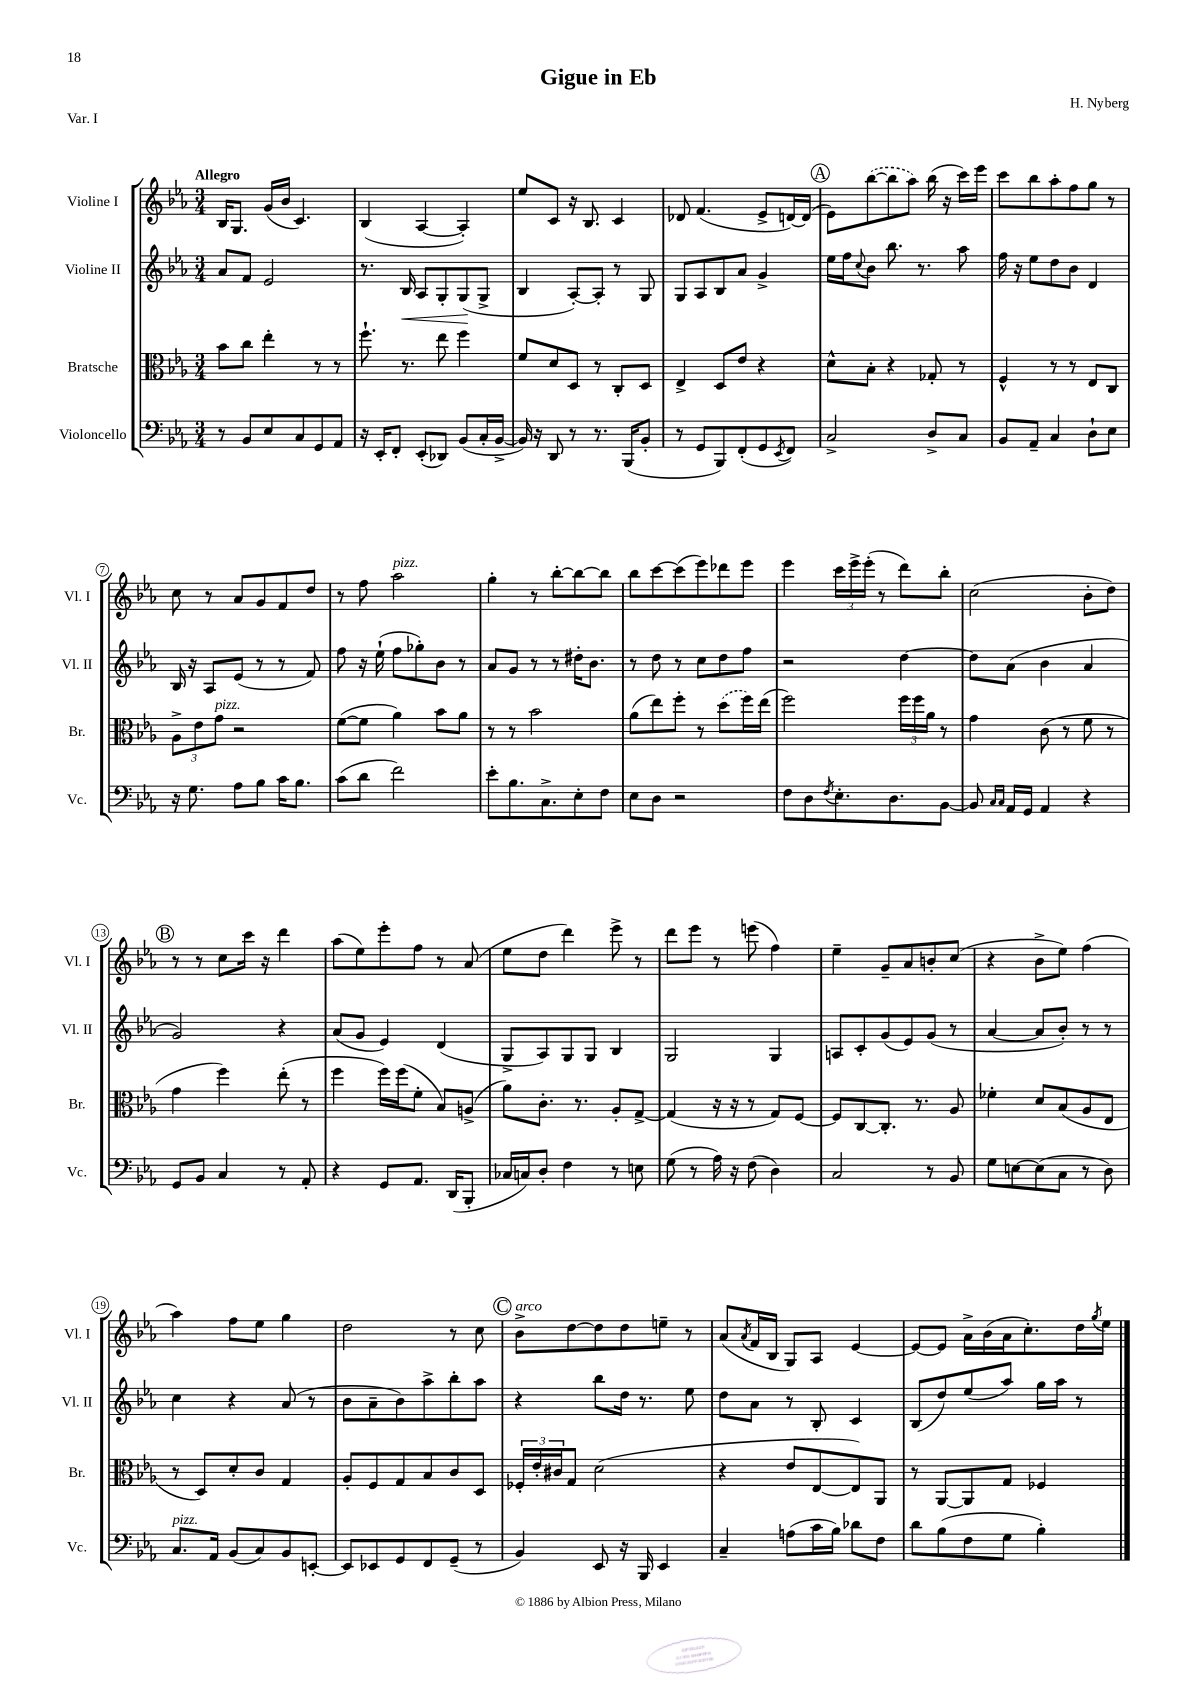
\header { title = "Gigue in Eb" composer = "H. Nyberg" piece = "Var. I" }
<<
\new StaffGroup <<
\new Staff = "s0" \with { instrumentName = "Violine I" shortInstrumentName = "Vl. I" } {
    \clef treble \key ees \major \numericTimeSignature \time 3/4 \tempo "Allegro"
    bes16 g8. g'16( bes'16 c'4.) |
    bes4( aes4~ aes4-.) |
    ees''8 c'8 r16 bes8. c'4 |
    des'8 f'4.( ees'8-> d'16~) d'16( |
    \mark \markup { \circle "A" } ees'8) \once \slurDashed bes''8~( bes''8 aes''8) bes''16( r16 c'''16) ees'''16 |
    c'''8 bes''8 aes''8-. f''8 g''8 r8 |
    c''8 r8 aes'8 g'8 f'8 d''8 |
    r8 f''8 aes''2^\markup { \italic "pizz." } |
    g''4-. r8 bes''8~-. bes''8~ bes''8 |
    bes''8 c'''8~ c'''8( ees'''8) des'''8 ees'''8 |
    ees'''4 \tuplet 3/2 { c'''16 ees'''16-> ees'''16-.( } r8 d'''8) bes''8-. |
    c''2( bes'8-. d''8) |
    \mark \markup { \circle "B" } r8 r8 c''8 c'''16 r16 d'''4 |
    aes''8( ees''8) ees'''8-. f''8 r8 aes'8( |
    ees''8 d''8 d'''4) ees'''8-> r8 |
    d'''8 ees'''8 r8 e'''8( f''4) |
    ees''4-- g'8-- aes'8 b'8-. c''8( |
    r4 bes'8-> ees''8) f''4( |
    aes''4) f''8 ees''8 g''4 |
    d''2 r8 c''8 |
    \mark \markup { \circle "C" } bes'8->^\markup { \italic "arco" } d''8~ d''8 d''8 e''8-- r8 |
    aes'8( \acciaccatura { aes'8 } f'16 bes16 g8) aes8 ees'4~ |
    ees'8~ ees'8 aes'16-> bes'16( aes'16 c''8.-.) d''16 \acciaccatura { g''8 } ees''16 \bar "|." |
}
\new Staff = "s1" \with { instrumentName = "Violine II" shortInstrumentName = "Vl. II" } {
    \clef treble \key ees \major \numericTimeSignature \time 3/4
    aes'8 f'8 ees'2 |
    r8. bes16\< aes8 g8-. g8\!( g8-> |
    bes4 aes8~-.) aes8-. r8 g8 |
    g8 aes8 bes8 aes'8 g'4-> |
    \mark \markup { \circle "A" } ees''16 f''16 \appoggiatura { c''8 } bes'8 bes''8. r8. aes''8 |
    f''16 r16 ees''8 d''8 bes'8 d'4 |
    bes16 r16 aes8 ees'8( r8 r8 f'8) |
    f''8 r16 ees''16-!( f''8 ges''8-.) bes'8 r8 |
    aes'8 g'8 r8 r8 dis''16-. bes'8. |
    r8 d''8 r8 c''8 d''8 f''8 |
    r2 d''4~ |
    d''8 aes'8( bes'4 aes'4 |
    \mark \markup { \circle "B" } g'2) r4 |
    aes'8( g'8 ees'4) d'4( |
    g8-> aes8) g8 g8 bes4 |
    g2 g4 |
    a8 c'8-. g'8( ees'8) g'8( r8 |
    aes'4~ aes'8 bes'8-.) r8 r8 |
    c''4 r4 aes'8( r8 |
    bes'8 aes'8-- bes'8) aes''8-> bes''8-. aes''8 |
    \mark \markup { \circle "C" } r4 bes''8 d''16 r8. ees''8 |
    d''8 aes'8 r8 bes8-. c'4 |
    bes8( d''8) ees''8( aes''8) g''16 aes''16 r8 \bar "|." |
}
\new Staff = "s2" \with { instrumentName = "Bratsche" shortInstrumentName = "Br." } {
    \clef alto \key ees \major \numericTimeSignature \time 3/4
    bes'8 c''8 ees''4-. r8 r8 |
    f''8.-! r8. ees''8 f''4 |
    f'8 d'8 d8 r8 c8-. d8 |
    ees4-> d8 ees'8 r4 |
    \mark \markup { \circle "A" } d'8-^ bes8-. r4 ges8-. r8 |
    f4-^ r8 r8 ees8 c8 |
    \tuplet 3/2 { aes8-> ees'8 g'8^\markup { \italic "pizz." } } r2 |
    f'8~( f'8 aes'4) bes'8 aes'8 |
    r8 r8 bes'2 |
    aes'8( ees''8) f''8-. r8 \once \slurDashed d''8( f''16) ees''16( |
    f''2) \tuplet 3/2 { f''16 f''16 aes'16 } r8 |
    g'4 c'8( r8 f'8 r8 |
    \mark \markup { \circle "B" } g'4 f''4) ees''8-.( r8 |
    f''4 f''16) f''16( f'8-. bes8) a8->( |
    aes'8) c'8.-. r8. aes8-. g8~-> |
    g4( r16 r16 r8 g8) f8~ |
    f8 c8~ c8.-. r8. aes8 |
    fes'4-. d'8 bes8( aes8 ees8 |
    r8 d8) d'8-. c'8 g4 |
    aes8-. f8 g8 bes8 c'8 d8 |
    \mark \markup { \circle "C" } \tuplet 3/2 { fes16-. ees'16-. cis'16 } g8 d'2( |
    r4 ees'8 ees8~ ees8) aes,8 |
    r8 aes,8~ aes,8 g8 fes4 \bar "|." |
}
\new Staff = "s3" \with { instrumentName = "Violoncello" shortInstrumentName = "Vc." } {
    \clef bass \key ees \major \numericTimeSignature \time 3/4
    r8 bes,8 ees8 c8 g,8 aes,8 |
    r16 ees,16-. f,8-. ees,8-.( des,8) bes,8( c16-. bes,16~-> |
    bes,16) r16 d,8 r8 r8. bes,,16( bes,8-. |
    r8 g,8 bes,,8) f,8-.( g,8 \acciaccatura { ees,8 } f,8) |
    \mark \markup { \circle "A" } c2-> d8-> c8 |
    bes,8 aes,8-- c4 d8-! ees8 |
    r16 g8. aes8 bes8 c'16 bes8. |
    c'8( d'8 f'2) |
    ees'8-. bes8. c8.-> ees8-. f8 |
    ees8 d8 r2 |
    f8 d8 \acciaccatura { f8 } ees8.-. d8. bes,8~ |
    bes,8 \grace { c16 c16 } aes,16 g,16 aes,4 r4 |
    \mark \markup { \circle "B" } g,8 bes,8 c4 r8 aes,8-. |
    r4 g,8 aes,8. d,16( bes,,8-. |
    ces16 c16) d8-. f4 r8 e8 |
    g8( r8 aes16) r16 f8( d4) |
    c2 r8 bes,8 |
    g8 e8~ e8( c8 r8 d8) |
    c8.^\markup { \italic "pizz." } aes,16 bes,8( c8) bes,8 e,8~-. |
    e,8 ees,8 g,8 f,8 g,8--( r8 |
    \mark \markup { \circle "C" } bes,4) ees,8 r16 bes,,16 ees,4 |
    c4-- a8( c'16 bes16) des'8 f8 |
    d'8 bes8( f8 g8 bes4-.) \bar "|." |
}
>>
>>
\layout { \context { \Score \override BarNumber.stencil = #(make-stencil-circler 0.1 0.3 ly:text-interface::print) } }
